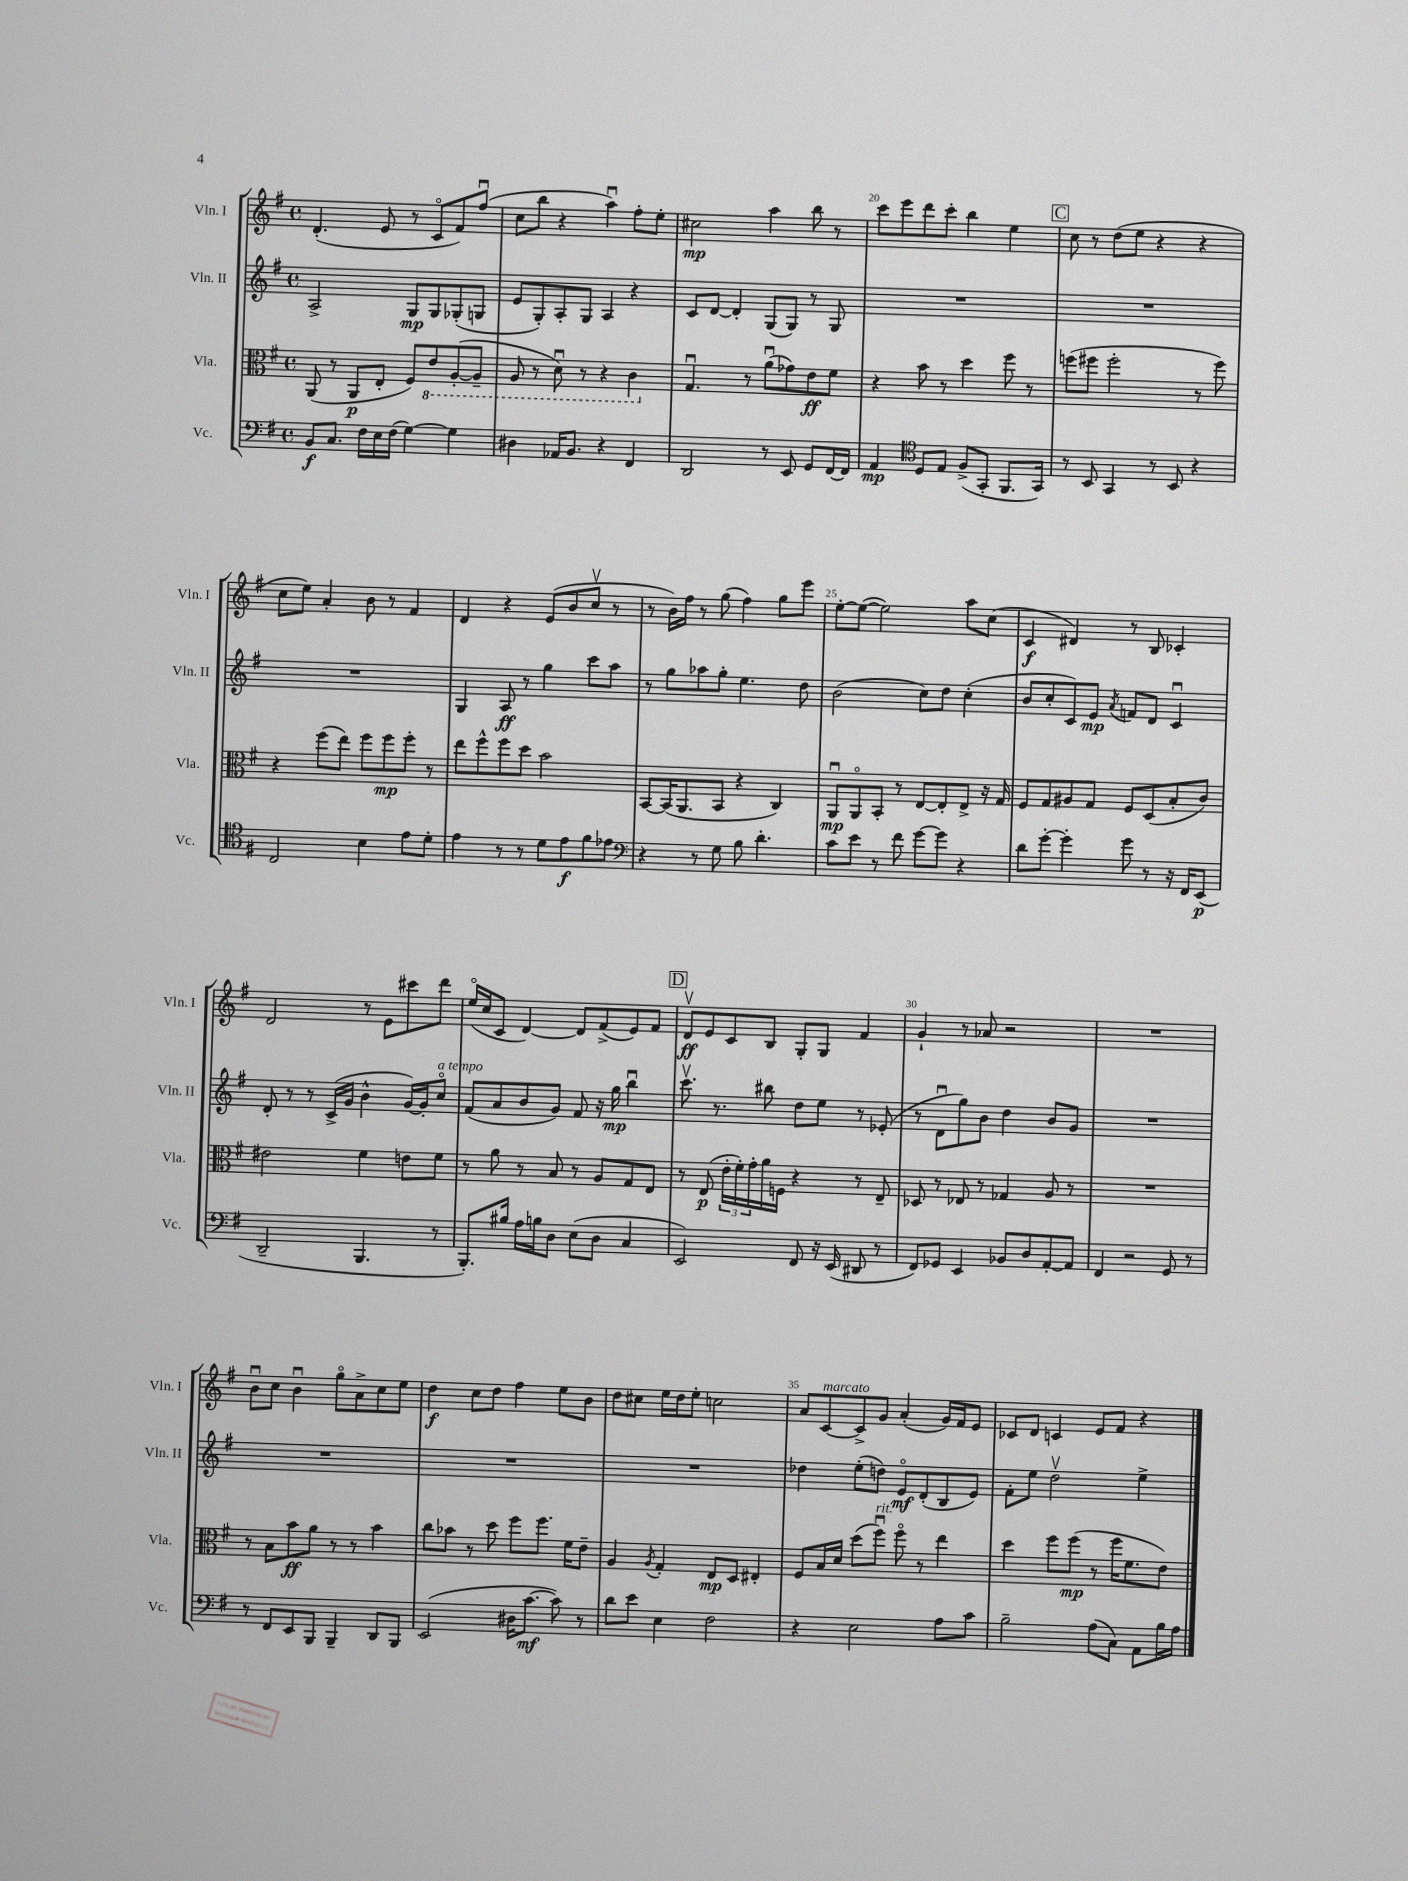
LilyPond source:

<<
\new StaffGroup <<
\new Staff = "s0" \with { instrumentName = "Vln. I" shortInstrumentName = "Vln. I" } {
    \clef treble \key g \major \defaultTimeSignature \time 4/4
    d'4.-.( e'8 r8 c'8\flageolet fis'8) fis''8\downbow( |
    c''8 b''8 r4 a''4\downbow) fis''8-. e''8-. |
    cis''2\mp a''4 b''8 r8 |
    c'''8 e'''8 d'''8 c'''8-. b''4 e''4 |
    \mark \markup { \box "C" } c''8 r8 d''8( e''8 r4 r4 |
    c''8 e''8) a'4-. b'8 r8 fis'4 |
    d'4 r4 e'8( b'8 c''8\upbow r8 |
    r8 b'16) fis''16 r8 g''8( fis''4) g''8 e'''8 |
    e''8~-. e''8~( e''2) a''8 c''8( |
    c'4\f dis'4) r8 b8 ces'4-. |
    d'2 r8 e'8 cis'''8 d'''8 |
    e''16\flageolet( c''16 c'8 d'4~) d'8 fis'8->( e'8) fis'8 |
    \mark \markup { \box "D" } d'8\upbow\ff e'8 c'8 b8 g8-. g8 fis'4 |
    g'4-! r8 aes'8 r2 |
    R1 |
    b'8\downbow c''8 b'4\downbow g''8\flageolet a'8-> c''8 e''8 |
    d''4\f c''8 d''8 fis''4 e''8 b'8 |
    d''8 cis''8 e''16 d''16 e''8-. c''2 |
    a'8 c'8~^\markup { \italic "marcato" } c'8-> g'8 a'4-.( g'16) fis'16 e'8 |
    ces'8 d'8 c'4 e'8 fis'8 r4 \bar "|." |
}
\new Staff = "s1" \with { instrumentName = "Vln. II" shortInstrumentName = "Vln. II" } {
    \clef treble \key g \major \defaultTimeSignature \time 4/4
    a2-> g8\mp g8 ges8-.( g8 |
    e'8 g8-.) a8-. g8 a4 r4 |
    c'8 d'8~ d'4-. g8( g8) r8 g8 |
    R1 |
    \mark \markup { \box "C" } R1 |
    R1 |
    g4 a8\ff r8 g''4 c'''8 a''8 |
    r8 g''8 aes''8 g''8-. e''4. d''8 |
    b'2( c''8) d''8 c''4-.( |
    b'8 c''8-. c'8) e'8\mp \acciaccatura { a'8 } f'8 d'8 c'4\downbow |
    d'8-. r8 r8 c'16->( g'16 b'4-^ g'16~) g'16-. c''8\flageolet^\markup { \italic "a tempo" } |
    fis'8( a'8 b'8 g'8) fis'8 r16 g''16\mp b''4\downbow |
    \mark \markup { \box "D" } c'''8.\upbow r8. bis''8 d''8 e''8 r8 ees'8-.( |
    r8 d'8\downbow g''8) b'8 d''4 b'8 g'8 |
    R1 |
    R1 |
    R1 |
    R1 |
    des''4 e''8-.( d''8) e'8\flageolet\mf d'8-.( b8 e'8) |
    fis'8-. e''8 d''2\upbow e''4-> \bar "|." |
}
\new Staff = "s2" \with { instrumentName = "Vla." shortInstrumentName = "Vla." } {
    \clef alto \key g \major \defaultTimeSignature \time 4/4
    a,8( r8 a,8\p e8-. fis8) \ottava #-1 e8 a,8~-.( a,8-- |
    a,8 r8 d8\downbow) r8 r4 c4 \ottava #0 |
    g4.\downbow r8 a'8\downbow( ges'8) e'8\ff fis'8 |
    r4 b'8 r8 d''4 fis''8 r8 |
    \mark \markup { \box "C" } f''8( fis''8 fis''2-. r8 fis''8) |
    r4 fis''8( e''8) fis''8 fis''8\mp fis''8-. r8 |
    e''8 fis''8-^ fis''8 d''8 b'2 |
    b,8~ b,16( a,8. b,8 r4 c4) |
    a,8\downbow\mp a,8\flageolet b,8-. r8 e8~ e8-. e8-> r16 g16 |
    fis8 g8 ais8 g8 fis8 d8( b8-. c'8) |
    eis'2 fis'4 e'8 fis'8 |
    r8 a'8 r8 b8 r8 a8 g8 e8 |
    \mark \markup { \box "D" } r8 e8\p( \tuplet 3/2 { e'16-. fis'16-.) g'16-. } a'16 f16 r4 r8 e8-- |
    des8 r8 ees8 r8 ges4 a8 r8 |
    R1 |
    r8 b8 b'8\ff a'8 r8 r8 b'4 |
    c''8 bes'8 r8 d''8 fis''8 fis''8. fis'16 e'8-- |
    a4 \acciaccatura { a8 } g4-. e8\mp d8 eis4-. |
    fis8 b16 d'16 d''8( fis''8\downbow^\markup { \italic "rit." }) fis''8\flageolet r8 e''4 |
    d''4 fis''8 fis''8\mp( r8 fis''16 fis'8. e'8) \bar "|." |
}
\new Staff = "s3" \with { instrumentName = "Vc." shortInstrumentName = "Vc." } {
    \clef bass \key g \major \defaultTimeSignature \time 4/4
    b,8\f c8. fis16 e16 fis16( g4~) g4 |
    dis4 aes,16 b,8. r4 fis,4 |
    d,2 r8 e,8 g,8 fis,16~ fis,16 |
    a,4\mp \clef tenor d8 e8 fis8->( g,8-. fis,8. g,16) |
    \mark \markup { \box "C" } r8 b,8 g,4 r8 b,8 r4 |
    c2 b4 e'8 d'8-. |
    e'4 r8 r8 d'8 e'8\f fis'8 ees'8 |
    \clef bass r4 r8 g8 b8 d'4.-. |
    c'8 e'8 r8 fis'8 g'8~ g'8 r4 |
    d'8 g'8~-. g'4-. g'8 r8 r16 fis,16 e,8\p( |
    d,2-- b,,4. r8 |
    b,,8.-.) bis16 a16 b16 d8 e8( d8 c4 |
    \mark \markup { \box "D" } e,2) fis,8 r16 e,16( dis,8 r8 |
    fis,8) ges,8 e,4 bes,8 d8 a,8~-. a,8 |
    fis,4 r2 g,8 r8 |
    r8 fis,8 e,8 b,,8 b,,4-- d,8 b,,8 |
    e,2( dis16 c'8.~\mf c'8) r8 |
    d'8 e'8 e4 fis2 |
    r4 e2 a8 c'8 |
    b2-- a8( c8) a,8 b16 a16 \bar "|." |
}
>>
>>
\layout { \context { \Score currentBarNumber = #17 \override BarNumber.break-visibility = ##(#f #t #t) barNumberVisibility = #(every-nth-bar-number-visible 5) } }
